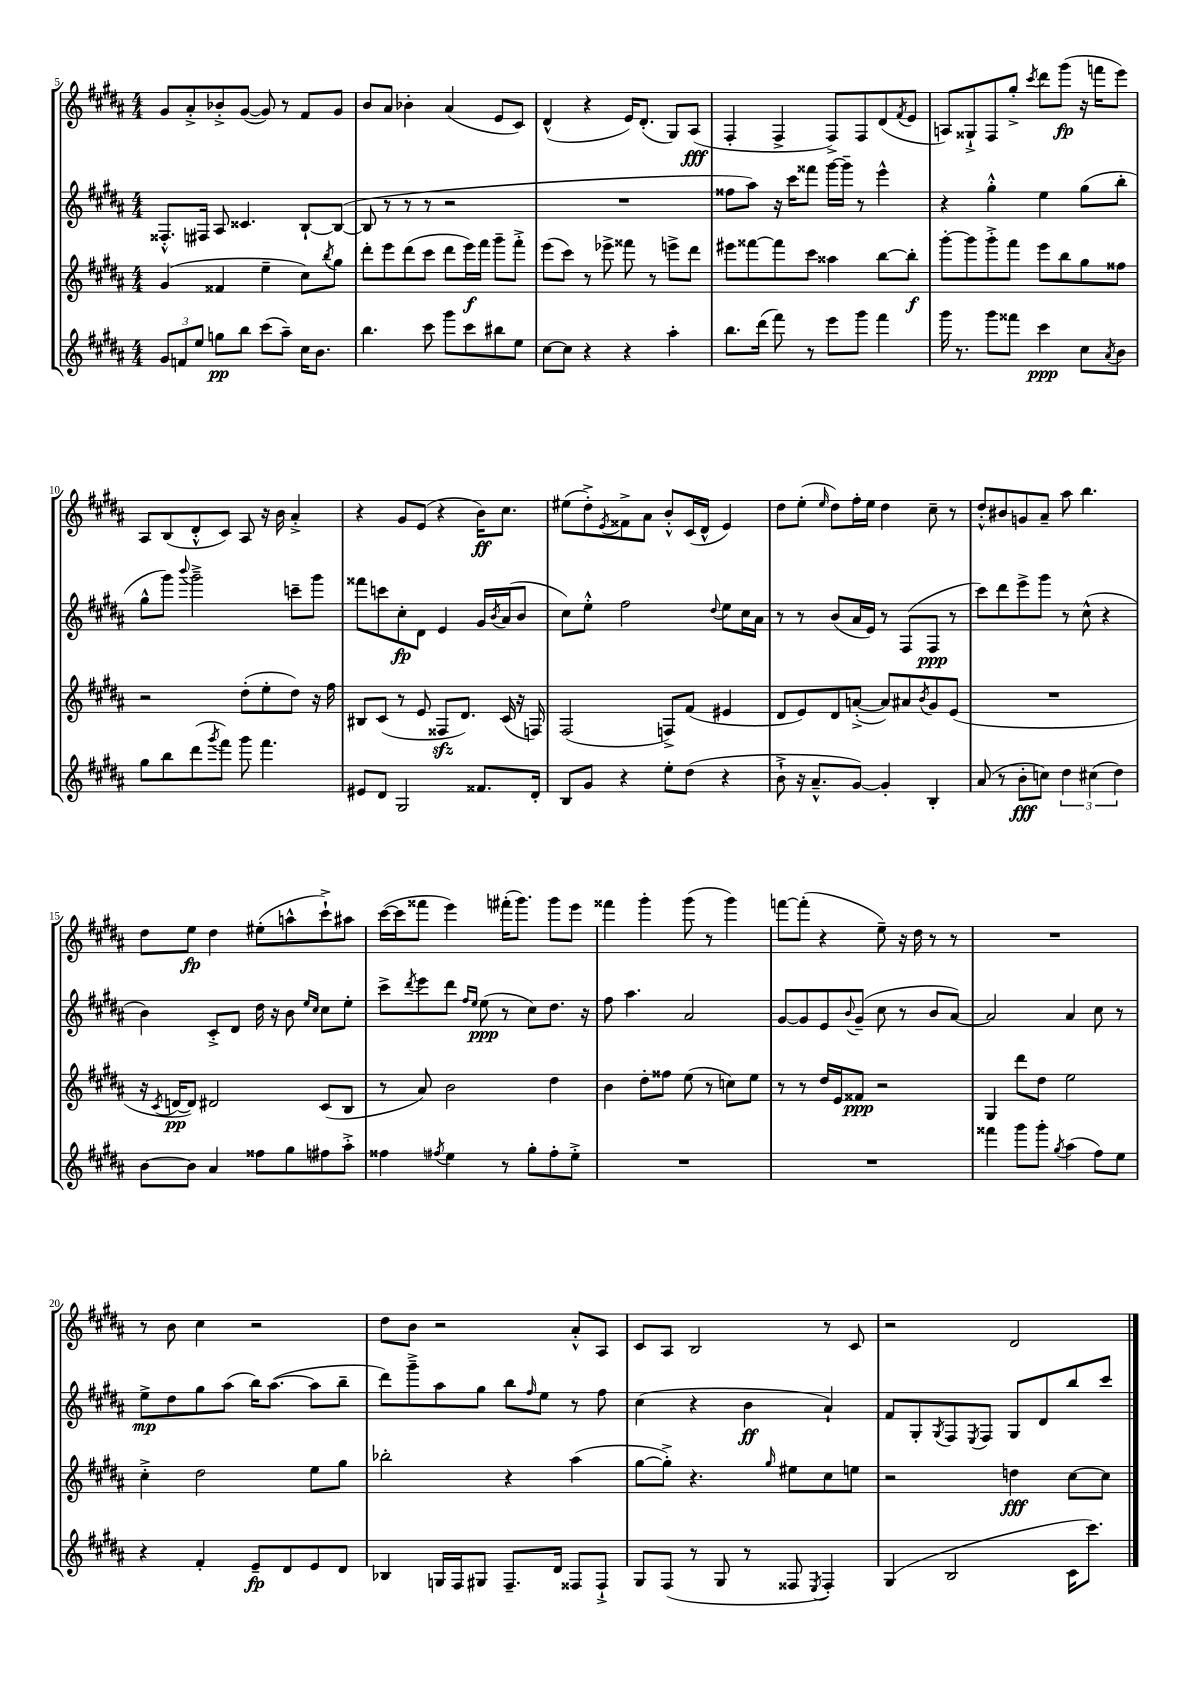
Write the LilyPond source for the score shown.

<<
\new StaffGroup <<
\new Staff = "s0" {
    \clef treble \key b \major \numericTimeSignature \time 4/4
    gis'8 ais'8-.-> bes'8-.-> gis'8~( gis'8) r8 fis'8 gis'8 |
    b'8 ais'8 bes'4-. ais'4( e'8 cis'8) |
    dis'4-^( r4 e'16) dis'8.-.( gis8) ais8\fff( |
    fis4-. fis4-> fis8->) fis8 dis'8( \acciaccatura { fis'8 } e'8 |
    a8) gisis8-!-> fis8 gis''8-.-> \acciaccatura { cis'''8 } dis'''8 gis'''8\fp( r16 f'''16 e'''8) |
    ais8 b8( dis'8-.-^ cis'8) ais8 r16 b'16 ais'4-.-> |
    r4 gis'8 e'8( r4 b'16\ff) cis''8. |
    eis''8( dis''8-.->) \acciaccatura { e'8 } fisis'8-> ais'8 b'8-.-^ cis'16( dis'16-^ e'4) |
    dis''8 e''8-.( \grace { e''16 } dis''8) fis''16-. e''16 dis''4 cis''8-- r8 |
    dis''8-.-^ bis'8 g'8 ais'8-- ais''8 b''4. |
    dis''8 e''8\fp dis''4 eis''8-.( a''8-^ cis'''8-!->) ais''8 |
    cis'''16~( cis'''16 fisis'''8 e'''4) fis'''16-.( gis'''8.) gis'''8 e'''8 |
    fisis'''4 gis'''4-. gis'''8( r8 gis'''4) |
    f'''8~ f'''8-.( r4 e''8--) r16 dis''16 r8 r8 |
    R1 |
    r8 b'8 cis''4 r2 |
    dis''8 b'8 r2 ais'8-.-^ ais8 |
    cis'8 ais8 b2 r8 cis'8 |
    r2 dis'2 \bar "|." |
}
\new Staff = "s1" {
    \clef treble \key b \major \numericTimeSignature \time 4/4
    fisis8.-.-^ fis16 ais8 cisis'4. b8~-! b8~( |
    b8 r8 r8 r8 r2 |
    R1 |
    fisis''8 ais''8) r16 cis'''16 fisis'''8 gis'''16~ gis'''16-- r8 e'''4-^ |
    r4 gis''4-.-^ e''4 gis''8( b''8-. |
    gis''8-^ gis'''8) \appoggiatura { b'''8 } gis'''2---> c'''8-- gis'''8 |
    fisis'''8 c'''8 cis''8-.\fp dis'8 e'4 gis'16 \acciaccatura { b'8 } ais'16( b'8 |
    cis''8) e''8-.-^ fis''2 \appoggiatura { dis''8 } e''8 cis''16 ais'16 |
    r8 r8 b'8( ais'16 e'16) r8 fis8( fis8\ppp r8 |
    cis'''8) dis'''8 e'''8-> gis'''8 r8 cis''8-^( r4 |
    b'4) cis'8-.-> dis'8 dis''16 r16 b'8 \grace { e''16 cis''16 } cis''8 e''8-. |
    cis'''8-> \acciaccatura { dis'''8 } e'''8 dis'''8 \grace { fis''16 e''16 } e''8\ppp( r8 cis''8) dis''8. r16 |
    fis''8 ais''4. ais'2 |
    gis'8~ gis'8 e'8 \appoggiatura { b'8 } gis'8--( cis''8 r8 b'8 ais'8~) |
    ais'2 ais'4 cis''8 r8 |
    e''8->\mp dis''8 gis''8 ais''8( b''16) ais''8.~( ais''8 b''8-- |
    dis'''8) gis'''8---> ais''8 gis''8 b''8 \grace { fis''16 } e''8 r8 fis''8 |
    cis''4( r4 b'4\ff ais'4-!) |
    fis'8 gis8-. \acciaccatura { gis8 } fis8 \acciaccatura { e8 } fis8 gis8 dis'8 b''8 cis'''8 \bar "|." |
}
\new Staff = "s2" {
    \clef treble \key b \major \numericTimeSignature \time 4/4
    gis'4( fisis'4 e''4-- cis''8) \acciaccatura { b''8 } gis''8 |
    dis'''8-. e'''8 dis'''8( cis'''8 dis'''8 e'''16\f) fis'''16 gis'''8-- fis'''8-.-> |
    e'''8( cis'''8) r8 ees'''8-> fisis'''8 r8 e'''8-> dis'''8 |
    eis'''8 fisis'''8~ fisis'''8 cis'''8 aisis''4 b''8~ b''8-.\f |
    gis'''8~-. gis'''8 gis'''8-.-> fis'''8 e'''8 b''8 gis''8 fisis''8 |
    r2 dis''8-.( e''8-. dis''8) r16 fis''16 |
    bis8 cis'8( r8 e'8 fisis8\sfz dis'8.) cis'16( r16 f16) |
    fis2( f8->) fis'8( eis'4 |
    dis'8 e'8) dis'8 a'8~-.->( a'8) ais'8 \acciaccatura { b'8 } gis'8 e'8( |
    R1 |
    r16 \acciaccatura { cis'8 } d'16~\pp d'8) dis'2 cis'8( b8 |
    r8 ais'8) b'2 dis''4 |
    b'4 dis''8-. fisis''8 e''8( r8 c''8) e''8 |
    r8 r8 dis''16 e'16 fisis'8\ppp r2 |
    gis4 dis'''8 dis''8 e''2 |
    cis''4-.-> dis''2 e''8 gis''8 |
    bes''2-. r4 ais''4( |
    gis''8~ gis''8-.->) r4. \grace { gis''16 } eis''8 cis''8 e''8 |
    r2 d''4\fff cis''8~ cis''8 \bar "|." |
}
\new Staff = "s3" {
    \clef treble \key b \major \numericTimeSignature \time 4/4
    \tuplet 3/2 { gis'8 f'8 e''8 } g''8\pp b''8 cis'''8( ais''8--) cis''16 b'8. |
    b''4. cis'''8 gis'''8 cis'''8 bis''8 e''8 |
    cis''8~ cis''8 r4 r4 ais''4-. |
    b''8. dis'''16( fis'''8) r8 e'''8 gis'''8 fis'''4 |
    gis'''16 r8. gis'''8 fisis'''8 cis'''4\ppp cis''8 \acciaccatura { ais'8 } b'8 |
    gis''8 b''8 dis'''8( \acciaccatura { gis'''8 } fis'''8) gis'''8 fis'''4. |
    eis'8 dis'8 gis2 fisis'8. dis'16-. |
    b8 gis'8 r4 e''8-. dis''8( r4 |
    b'8-!-> r16 ais'8.---^ gis'8~) gis'4-. b4-. |
    ais'8( r8 b'8-.\fff c''8) \tuplet 3/2 { dis''4 cis''4( dis''4) } |
    b'8~ b'8 ais'4 fisis''8 gis''8 fis''8 ais''8-.-> |
    fisis''4 \acciaccatura { fis''8 } e''4 r8 gis''8-. fis''8-. e''8-.-> |
    R1 |
    R1 |
    fisis'''4 gis'''8 gis'''8-. \acciaccatura { gis''8 } ais''4( fis''8) e''8 |
    r4 fis'4-. e'8--\fp dis'8 e'8 dis'8 |
    bes4 g16 fis16 gis8 fis8.-- dis'16 fisis8 fisis8-!-> |
    gis8 fis8( r8 gis8 r8 fisis8 \acciaccatura { e8 } fisis4-.) |
    gis4( b2 cis'16 cis'''8.) \bar "|." |
}
>>
>>
\layout { \context { \Score currentBarNumber = #5 } }
